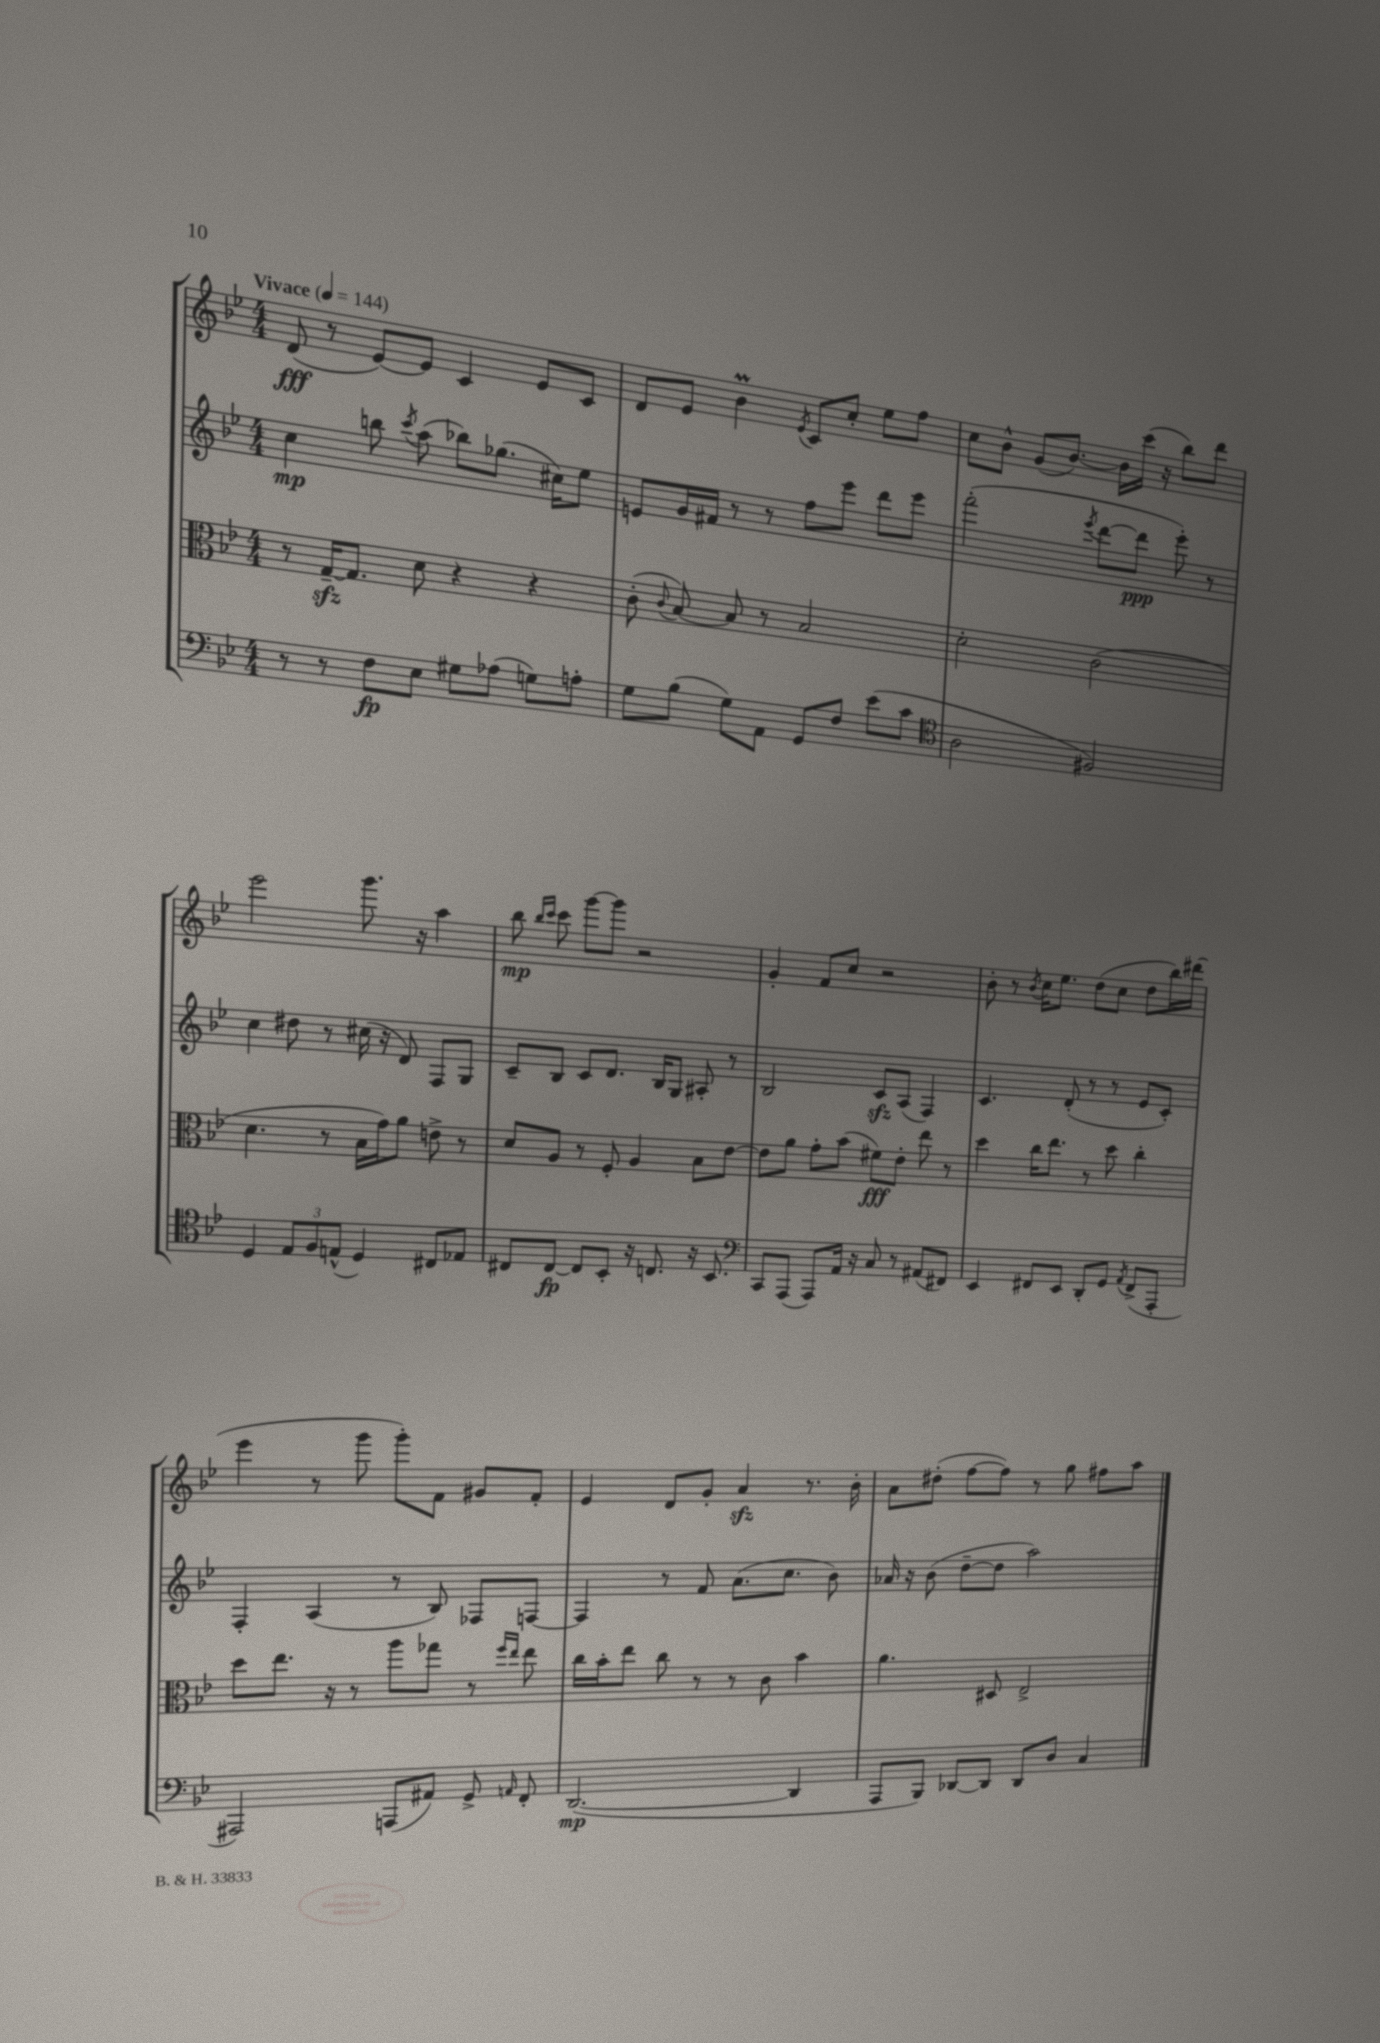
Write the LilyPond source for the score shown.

<<
\new StaffGroup <<
\new Staff = "s0" {
    \clef treble \key bes \major \numericTimeSignature \time 4/4 \tempo "Vivace" 4 = 144
    \autoBeamOff d'8\fff( r8 ees'8[~) ees'8] c'4 ees'8[ c'8] |
    d'8[ ees'8] bes'4\prall \acciaccatura { ees'8 } c'8[ c''8]-. ees''8[ f''8] |
    c''8[ bes'8]-^ g'8[( bes'8.]~) bes'16[ c'''16]( r16 bes''8[) d'''8] |
    ees'''2 g'''8. r16 a''4 |
    bes''8\mp \grace { bes''16[ c'''16] } c'''8 g'''8[~ g'''8] r2 |
    g'4-. f'8[ c''8] r2 |
    bes'8-. r8 \acciaccatura { bes'8 } c''16[ ees''8.] d''8[( c''8] d''8[ bes''16) dis'''16]( |
    ees'''4 r8 g'''8 g'''8[-.) f'8] gis'8[ f'8]-. |
    ees'4 d'8[ g'8]-. a'4\sfz r8. bes'16-. |
    a'8[ dis''8]-.( f''8[~ f''8]) r8 g''8 fis''8[ a''8] \bar "|." |
}
\new Staff = "s1" {
    \clef treble \key bes \major \numericTimeSignature \time 4/4
    \autoBeamOff c''4\mp b''8 \acciaccatura { c'''8 } a''8( bes''8[) ges''8.]( cis''16[) ees''8] |
    e'8[ g'16 fis'16] r8 r8 f''8[ ees'''8] d'''8[ ees'''8] |
    f'''2-.( \acciaccatura { ees'''8 } d'''8[~ d'''8]\ppp ees'''8-.) r8 |
    c''4 dis''8 r8 cis''16( r16 d'8) f8[ g8] |
    c'8[-- bes8] c'8[ d'8.] bes16[ g8] ais8-. r8 |
    bes2 c'8[\sfz a8]( f4) |
    c'4. d'8-.( r8 r8 ees'8[ c'8]-.) |
    f4-. a4( r8 bes8) fes8[ f8]~ |
    f4 r8 f'8 a'8.[( c''8.] bes'8) |
    aes'16 r16 bes'8( d''8[~-- d''8] a''2) \bar "|." |
}
\new Staff = "s2" {
    \clef alto \key bes \major \numericTimeSignature \time 4/4
    \autoBeamOff r8 g16[~--\sfz g8.] d'8 r4 r4 |
    c'8-.( \appoggiatura { c'8 } bes8~) bes8 r8 bes2 |
    d'2-. c'2( |
    d'4. r8 bes16[ g'16) a'8] e'8-> r8 |
    d'8[ a8] r8 f8-. a4 bes8[ ees'8]~ |
    ees'8[ a'8] g'8[-. bes'8]( fis'8[\fff) ees'8]-. ees''8 r8 |
    d''4 c''16[ ees''8.] r8 d''8 c''4-. |
    d''8[ ees''8.] r16 r8 a''8[ ges''8] r8 \grace { f''16[ ees''16] } ees''8 |
    c''16[ bes'16-. ees''8] c''8 r8 r8 c'8 bes'4 |
    a'4. dis8 ees2-> \bar "|." |
}
\new Staff = "s3" {
    \clef bass \key bes \major \numericTimeSignature \time 4/4
    \autoBeamOff r8 r8 f8[\fp ees8] gis8[ aes8]( g8[) a8]-. |
    g8[ bes8]( g8[) a,8] g,8[ f8] ees'8[( c'8] |
    \clef tenor a2 fis2) |
    d4 \tuplet 3/2 { ees8[ f8 e8]-^( } d4) cis8[ ees8] |
    cis8[ cis8]~\fp cis8[ bes,8]-. r16 c8. r16 bes,8. |
    \clef bass c,8[ a,,8]( a,,8[) a,16] r16 c8 r8 ais,8[( fis,8]) |
    ees,4 fis,8[ ees,8] d,8[-. g,8] \acciaccatura { a,8 } fis,8[->( a,,8]-. |
    ais,,2) a,,8[( ais,8]) g,8-> \grace { a,16 } f,8-. |
    d,2.~\mp( d,4 |
    a,,8[ bes,,8]) des,8[~ des,8] des,8[ d8] c4 \bar "|." |
}
>>
>>
\layout { \context { \Score \remove "Bar_number_engraver" } }
